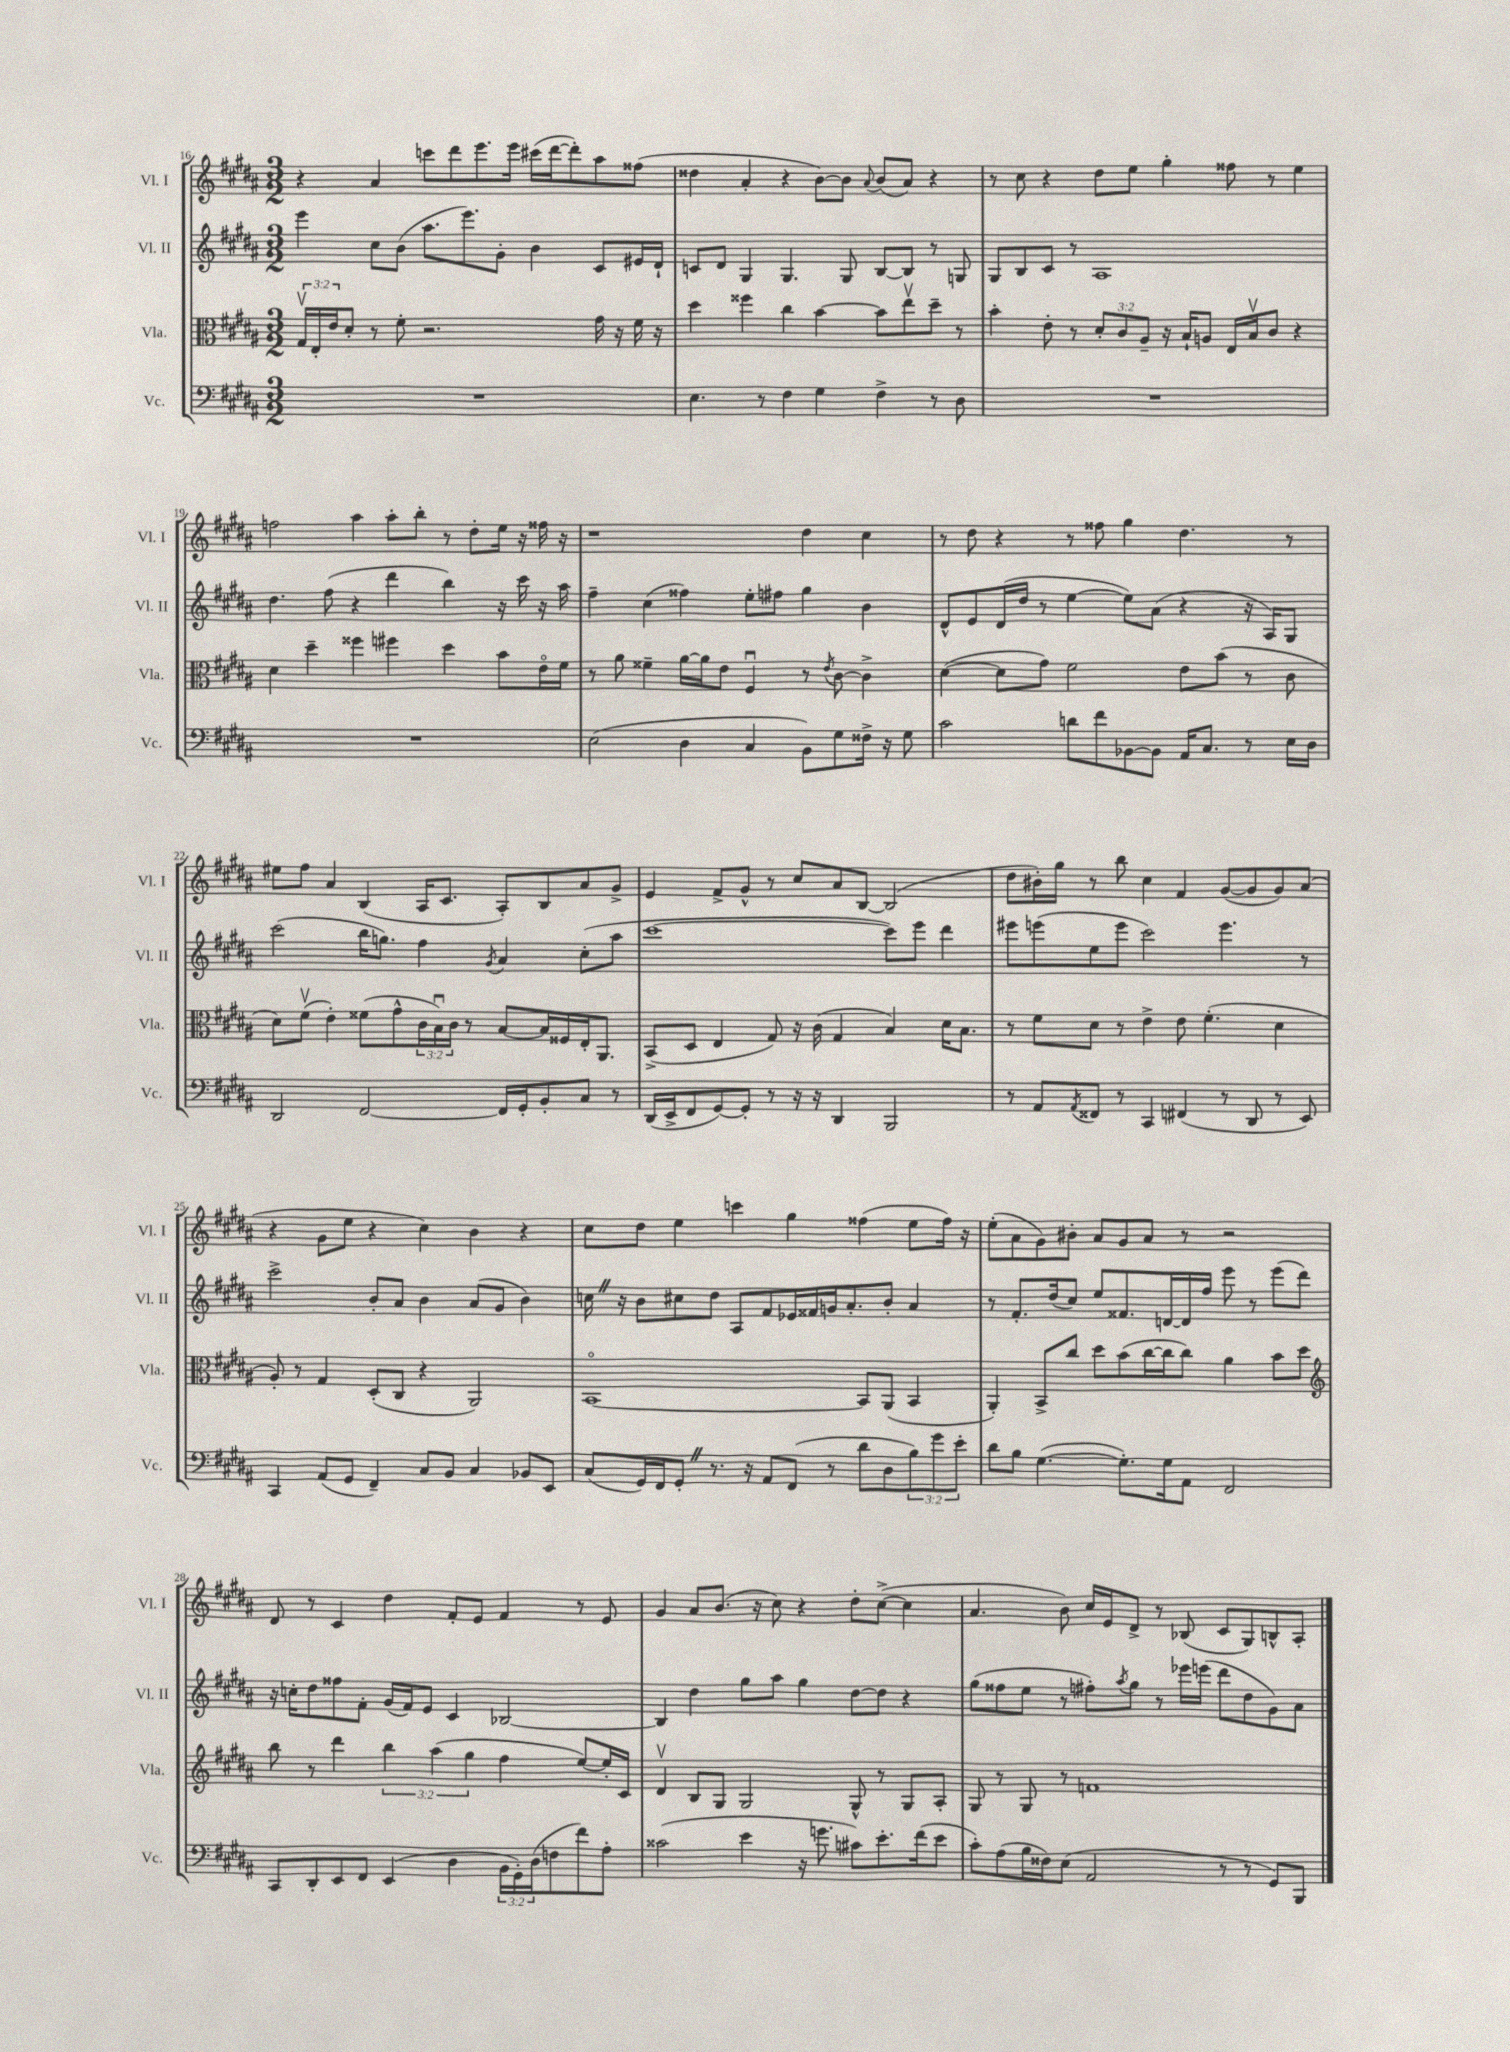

**kern	**kern	**kern	**kern
*staff4	*staff3	*staff2	*staff1
*clefF4	*clefC3	*clefG2	*clefG2
*k[f#c#g#d#a#]	*k[f#c#g#d#a#]	*k[f#c#g#d#a#]	*k[f#c#g#d#a#]
*M3/2	*M3/2	*M3/2	*M3/2
1.r	24G#v	4eee	4r
.	24E'	.	.
.	24e	.	.
.	8d#'	.	.
.	8r	8cc#	4a#
.	8f#'	(8b	.
.	2.r	8.aa#	8ccc
.	.	.	8ddd#
.	.	8.eee)	.
.	.	.	8.eee
.	.	8g#'	.
.	.	.	16eee
.	.	4b	(16ccc#
.	.	.	[16ddd#
.	.	.	8ddd#'])
.	16g#	8c#	8aa#
.	16r	.	.
.	16f#	16e#	(8ff##
.	16r	16d#`	.
=	=	=	=
4.E	4dd#	8c	4dd##
.	.	8d#	.
.	4ff##	4G#	4a#'
8r	.	.	.
4F#	4cc#	4.G#	4r
4G#	[4b	.	[8b)
.	.	8G#	8b]
.	.	.	8qqa#
4F#^	8b]	[8B	(8b
.	8eev	8B]	8a#)
8r	8dd#~	8r	4r
8D#	8r	8G	.
=	=	=	=
1.r	4b'	8G#	8r
.	.	8B	8cc#
.	8e'	8c#	4r
.	8r	8r	.
.	12d#'	1A#	8dd#
.	12c#	.	.
.	.	.	8ee
.	12A#~	.	.
.	16r	.	4gg#'
.	16B`	.	.
.	8A	.	.
.	16E	.	8ff##
.	16Bv	.	.
.	8c#	.	8r
.	4r	.	4ee
=	=	=	=
1.r	4d#	4.dd#	2ff
.	4dd#~	.	.
.	.	(8ff#	.
.	4ff##	4r	4aa#
.	4ff#	4ddd#	8aa#'
.	.	.	8bb'
.	4dd#	4bb)	8r
.	.	.	8dd#'
.	8b	16r	16ee
.	.	16ccc#	16r
.	16eo	16r	16ff##
.	16f#	16aa#	16r
=	=	=	=
(2E	8r	4ff#~	1r
.	8a#	.	.
.	4f##~	(4cc#	.
4D#	[16a#	4ff##)	.
.	16a#]	.	.
.	8e	.	.
4C#	4F#u	8ee'	.
.	.	8ff#	.
8BB)	8r	4gg#	4dd#
.	8qe	.	.
8G#	[8c#	.	.
16F##^	4c#^]	4b	4cc#
16r	.	.	.
8G#	.	.	.
=	=	=	=
2c#	([4d#	8d#^^	8r
.	.	8e	8dd#
.	8d#]	(16d#	4r
.	.	16dd#	.
.	8g#)	8r	.
8d	2f#	[4ee	8r
8f#	.	.	8ff##
[8BB-	.	8ee])	4gg#
8BB-]	.	(8a#	.
16AA#	8e	4r	4.dd#
8.C#	.	.	.
.	(8b	.	.
8r	8r	16r	.
.	.	16A#)	.
16E	8c#	8G#	8r
16D#	.	.	.
=	=	=	=
2DD#	8d#)	(2ccc#	8ee#
.	(8f#v	.	8ff#
.	4e')	.	4a#
[2FF#	(8f##	16bb	(4B
.	.	8.gg)	.
.	8g#^^	.	.
.	24c#	4ff#	16A#
.	24Bu)	.	.
.	.	.	8.c#
.	24c#	.	.
.	8r	.	.
.	.	8qg#	.
16FF#]	[8B	4a#	8A#')
16GG#'	.	.	.
8BB'	16B]	.	8B
.	16F##	.	.
8C#	16E'	(8cc#'	8a#
.	8.AA#	.	.
8r	.	8aa#	8g#^
=	=	=	=
(16DD#	(8BB^	[1ccc#	4e
16EE^	.	.	.
8FF#	8D#	.	.
[8GG#)	4E	.	8f#^
8GG#']	.	.	8g#^^
8r	8G#)	.	8r
16r	16r	.	8cc#
16r	(16c#	.	.
4DD#	4G#	.	8a#
.	.	.	[8B
2BBB	4B)	8ccc#])	(2B]
.	.	8eee	.
.	16d#	4ddd#	.
.	8.B	.	.
=	=	=	=
8r	8r	8eee#	8dd#
8AA#	8f#	(8eee	16b#')
.	.	.	16gg#
8qAA#	.	.	.
8FF##	8d#	8ee	8r
8r	8r	8eee	8bb
4CC#	4e^	2ccc#)	4cc#
(4FF#	8e	.	4f#
.	(4.f#'	.	.
8r	.	4.eee	([8g#
8DD#	.	.	8g#]
8r	4d#	.	8g#)
8EE)	.	8r	(8a#
=	=	=	=
4CC#	8A#')	2ccc#^	4r
.	8r	.	.
(8AA#	4G#	.	8g#
8GG#	.	.	8ee
4FF#~)	(8D#'	8b'	4r
.	8C#	8a#	.
8C#	4r	4b	4cc#)
8BB	.	.	.
4C#	2AA#)	(8a#	4b
.	.	8g#	.
8BB-	.	4b)	4r
8EE	.	.	.
=	=	=	=
(8C#	[1BBo	16cc	8cc#
.	.	16r	.
16GG#)	.	8b	8dd#
16FF#	.	.	.
8GG#'	.	8cc#	4ee
8.r	.	8dd#	.
.	.	8A#	4ccc
16r	.	.	.
8AA#	.	8f#	.
(8FF#	.	16e-	4gg#
.	.	16f##	.
8r	.	16g	.
.	.	8.a#'	.
8d#	8BB]	.	(4ff##
8D#	(8AA#	8b'	.
12B)	4BB	4a#	8ee
12g#	.	.	.
.	.	.	16ff##)
12e'	.	.	.
.	.	.	16r
=	=	=	=
8d#	4AA#')	8r	(8ee'
8B	.	8.f#'	8a#
([4.G#	8BB^	.	8g#)
.	.	(16dd#	.
.	8cc#	8cc#)	8b#'
.	8dd#	8ee	8a#
8.G#'])	(8b	8.f##	8g#
.	[16cc#	.	8a#
16G#	16cc#]	[16d	.
8AA#	8cc#)	16d]	8r
.	.	16ff#	.
2FF#	4a#	8eee	2r
.	.	8r	.
.	8b	(8eee	.
.	8dd#	8ddd#)	.
=	=	=	=
*	*clefG2	*	*
8CC#	8bb	16r	8d#
.	.	16cc'	.
8DD#'	8r	8dd#	8r
8EE	4ddd#	8ff##	4c#
8FF#	.	8f#'	.
(4EE	6bb	(16g#	4dd#
.	.	16f#)	.
.	.	8e	.
.	(6aa#	.	.
4D#	.	4c#	8f#'
.	6gg#	.	.
.	.	.	8e
24BB	4ff#	[2B-	4f#
24GG#')	.	.	.
(24D#	.	.	.
8F	.	.	.
8f#)	[8ee)	.	8r
8A#'	16ee']	.	8e
.	16c#	.	.
=	=	=	=
(2c##	4d#v	4B-]	4g#
.	8B	4dd#	8a#
.	8G#	.	(8.b
4e	2G#	8gg#	.
.	.	.	16r
.	.	8aa#	8cc#)
16r	.	4gg#	4r
8.g	.	.	.
8c#)	8G#^^	[8dd#	8dd#'
8.e'	8r	8dd#]	([8cc#^
.	8G#	4r	4cc#]
(16f#	.	.	.
8e	8A#'	.	.
=	=	=	=
8c#')	8G#	(8gg#	4.a#
(8A#	8r	8ff##	.
16B	8G#	8ee	.
16F##)	.	.	.
(8E	8r	8r	8b)
2AA#	1f	8ff#')	16cc#
.	.	.	16e
.	.	8qaa#	.
.	.	8gg#	8d#^
.	.	8r	8r
.	.	16eee-	(8B-
.	.	(16eee	.
8r	.	8ddd#	8c#
8r	.	8dd#	8G#)
8GG#)	.	8g#)	8B^^
8BBB	.	8a#	8A#'
==	==	==	==
*-	*-	*-	*-
